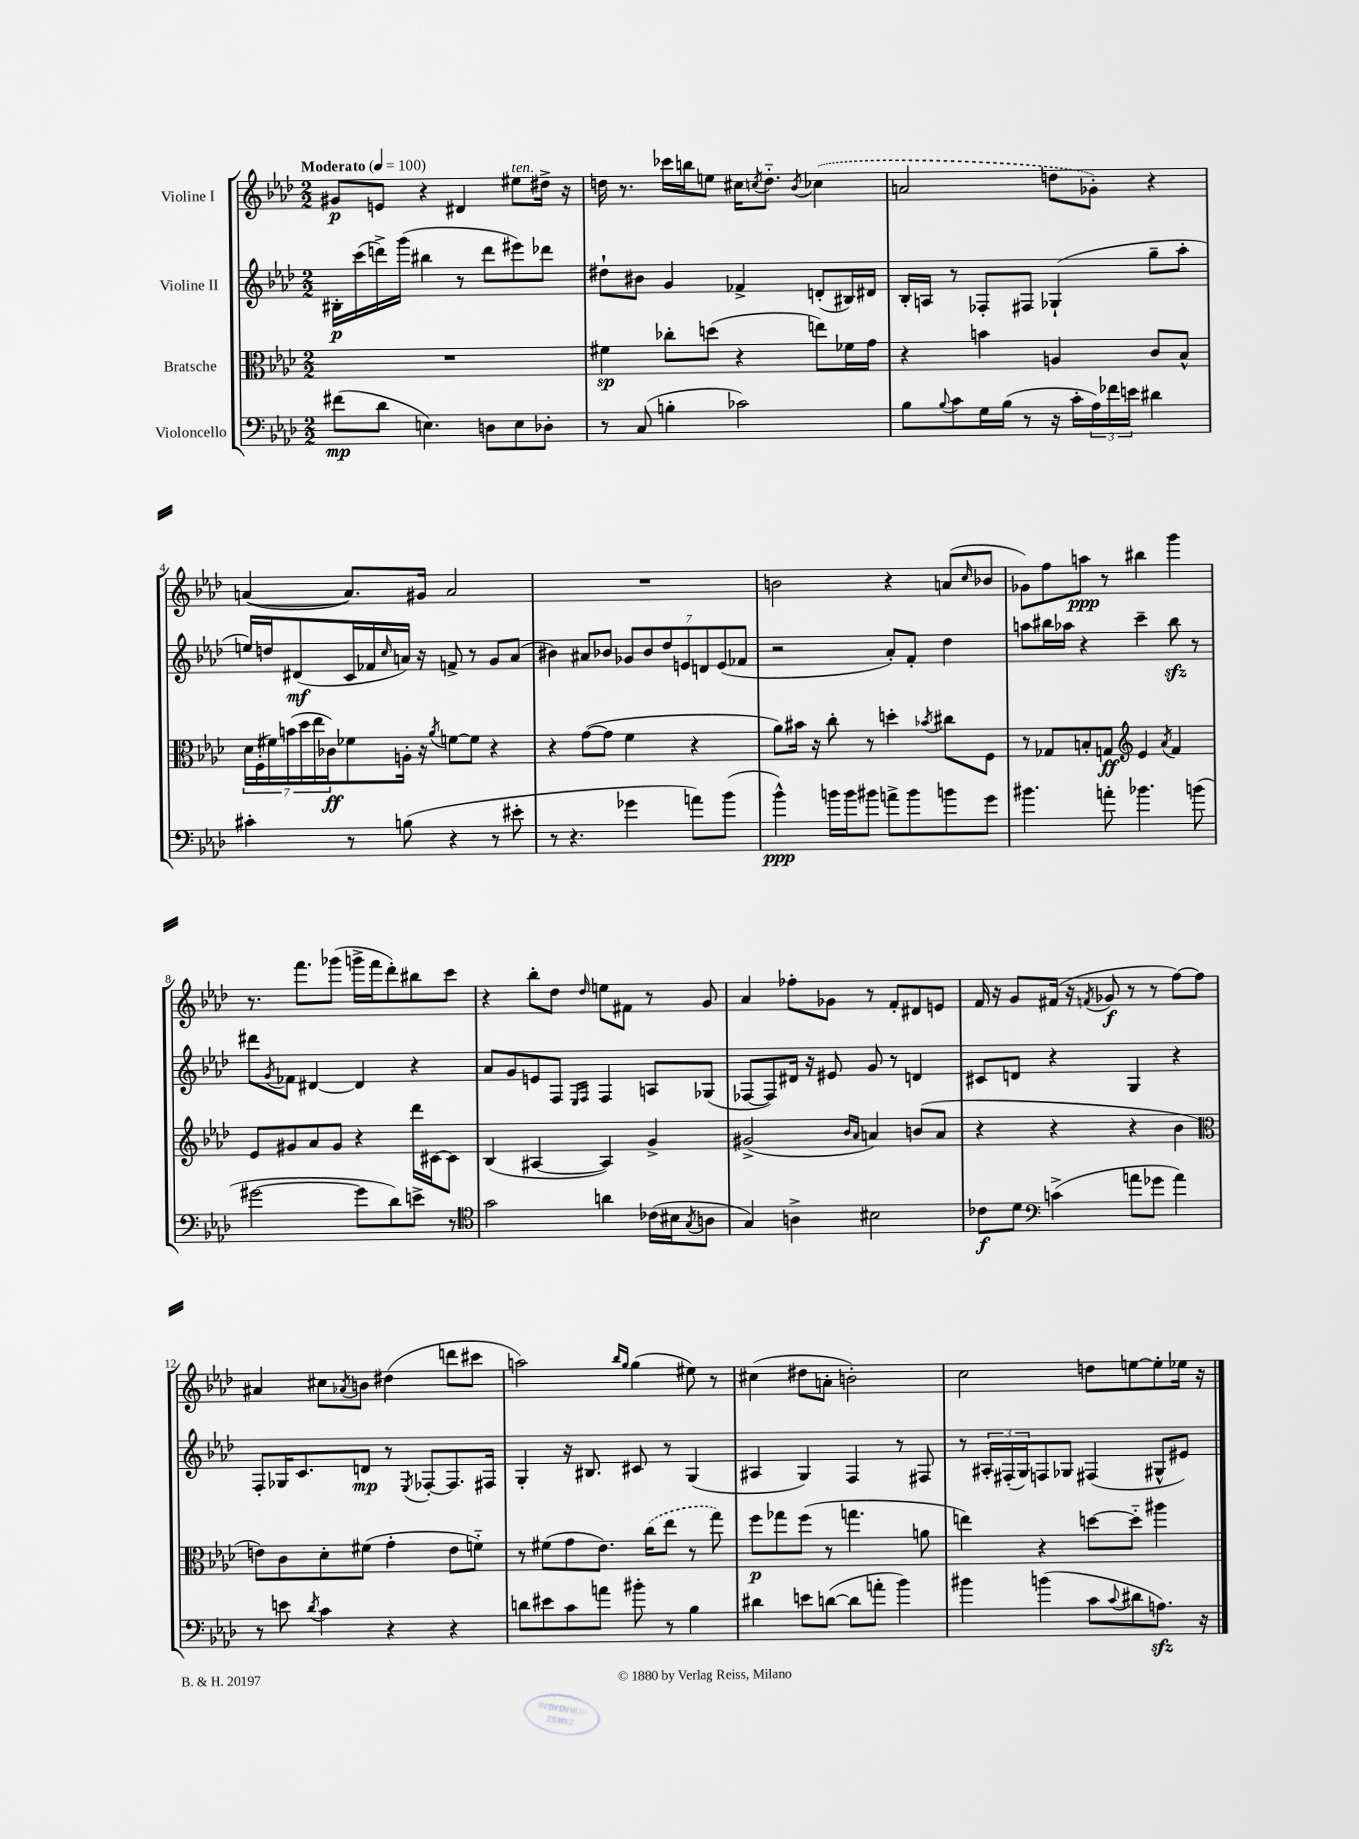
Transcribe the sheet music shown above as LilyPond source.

<<
\new StaffGroup <<
\new Staff = "s0" \with { instrumentName = "Violine I" } {
    \clef treble \key aes \major \numericTimeSignature \time 2/2 \tempo "Moderato" 4 = 100
    gis'8\p e'8 r4 dis'4 eis''8^\markup { \italic "ten." } dis''16-> r16 |
    d''16 r8. ces'''16 b''16 e''8 cis''16 \acciaccatura { c''8 } d''8.-_ \acciaccatura { bes'8 } \once \slurDashed ces''4( |
    a'2 d''8 ges'8-.) r4 |
    a'4~( a'8.) gis'16 a'2 |
    R1 |
    b'2 r4 a'8( \grace { c''16 } bes'8 |
    ges'8) f''8 a''8\ppp r8 bis''4 g'''4 |
    r8. f'''8. ges'''8( g'''16-> f'''16 des'''8-.) bis''8 c'''8 |
    r4 bes''8-. des''8 \grace { des''16 } e''8 fis'8 r8 g'8 |
    aes'4 fes''8-. ges'8 r8 f'8-. dis'8 e'8 |
    f'16 r16 g'8 fis'16( r16 \acciaccatura { f'8 } ges'8\f r8 r8 f''8~) f''8 |
    ais'4 cis''8 \acciaccatura { aes'8 } b'8 dis''4( d'''8 cis'''8 |
    a''2) \grace { bes''16 g''16 } g''4( eis''8) r8 |
    cis''4( dis''8 a'8-. b'2-.) |
    c''2 d''8 e''8~ e''8-. ees''16 r16 \bar "|." |
}
\new Staff = "s1" \with { instrumentName = "Violine II" } {
    \clef treble \key aes \major \numericTimeSignature \time 2/2
    bis16-.\p c'''16( d'''16->) g'''16( bis''4 r8 d'''8 eis'''8) des'''8 |
    dis''8-! bis'8 g'4 fes'4-> d'8-.( bis16) dis'16 |
    bes16-. a16 r8 fes8-. fis8 ges4-!( g''8-- aes''8-. |
    e''16) d''16 dis'8\mf( c'16 fes'16 \grace { c''16 } a'16) r16 f'8-> r8 g'8 a'8( |
    bis'4) ais'8 bes'8 \tuplet 7/4 { ges'8 bes'8 des''8 e'8 d'8 e'8( fes'8 } |
    r2 aes'8-.) f'8-. des''4 |
    a''8 bis''16 aes''16 r4 c'''4-- bis''8\sfz r8 |
    dis'''8 \acciaccatura { g'8 } fes'8 dis'4~ dis'4 r4 |
    aes'8 g'8 e'8 f8 \grace { ees16 f16 } f4 a8 ges8( |
    fes8~ fes8) dis'16 r16 eis'8 g'8 r8 d'4 |
    cis'8 d'8 r4 g4 r4 |
    f8-. ges16 c'8. d'8\mp r8 \acciaccatura { ees8 } fes8~-. fes8. fis16 |
    g4-. r16 bis8. cis'8 r8 g4( |
    ais4 g4) f4 r8 fis8 |
    r8 \tuplet 3/2 { ais16-. fis16-.( g16) } f8 ges8 fis4( gis8-^ eis'8) \bar "|." |
}
\new Staff = "s2" \with { instrumentName = "Bratsche" } {
    \clef alto \key aes \major \numericTimeSignature \time 2/2
    R1 |
    fis'4\sp ces''8-. d''8( r4 e''8) fes'16 g'16 |
    r4 b'4 a4 c'8 bes8-^ |
    \tuplet 7/4 { des'16 f16-.( fis'16) b'16( des''16 ees''16 ces'16\ff) } fes'8 a16-. r16 \acciaccatura { aes'8 } f'8~ f'8 r4 |
    r4 g'8~( g'8 f'4 r4 |
    aes'8) bis'16 r16 c''8-. r8 d''4-. \acciaccatura { bes'8 } cis''8 f8 |
    r8 ges8 b8-. g8\ff \clef treble ees'4 \acciaccatura { aes'8 } f'4 |
    ees'8 gis'8 aes'8 gis'8 r4 des'''16 cis'16~ cis'8 |
    bes4( ais4~ ais4) g'4-> |
    gis'2->( \grace { bes'16 aes'16 } a'4) b'8( a'8 |
    r4 r4 r4 bes'4 |
    \clef alto e'8) c'8 des'8-. fis'8( g'4-. e'8 f'8-_) |
    r8 fis'8( g'8 ees'8.) \once \slurDashed c''16( ees''8 r8 g''8) |
    f''8\p ges''8 f''8( r8 g''4. a'8 |
    e''4) r4 d''8~ d''8-_ ais''4 \bar "|." |
}
\new Staff = "s3" \with { instrumentName = "Violoncello" } {
    \clef bass \key aes \major \numericTimeSignature \time 2/2
    fis'8\mp( des'8 e4.) d8 e8 des8-. |
    r8 c8( b4-. ces'2) |
    bes8 \appoggiatura { bes8 } c'8 g16 bes16( r8 r16 c'16-. \tuplet 3/2 { aes16) fes'16 e'16 } dis'4 |
    cis'4-. r8 b8( r4 r8 eis'8-. |
    r8 r4. ges'4 a'8) bes'8( |
    bes'4-^\ppp) b'16 b'16 bis'8 a'8-> bis'8 b'8 g'8 |
    bis'4. a'8-. bes'4. b'8( |
    gis'2~ gis'8 des'8) e'8-> r8 |
    \clef tenor g'2 a'4 ces'16( bis16 \acciaccatura { g8 } a8 |
    g4) a4-> bis2 |
    ces'8\f des'8 \clef bass c'4->( a'8 ges'8 a'4) |
    r8 e'8 \acciaccatura { des'8 } c'4 r4 r4 |
    d'8 eis'8 c'8 a'8 bis'8-. r8 bes4 |
    dis'4 e'8 d'8~( d'8 a'8-. bes'4) |
    bis'4 b'4( c'8 \appoggiatura { c'8 } dis'8 a8.\sfz) r16 \bar "|." |
}
>>
>>
